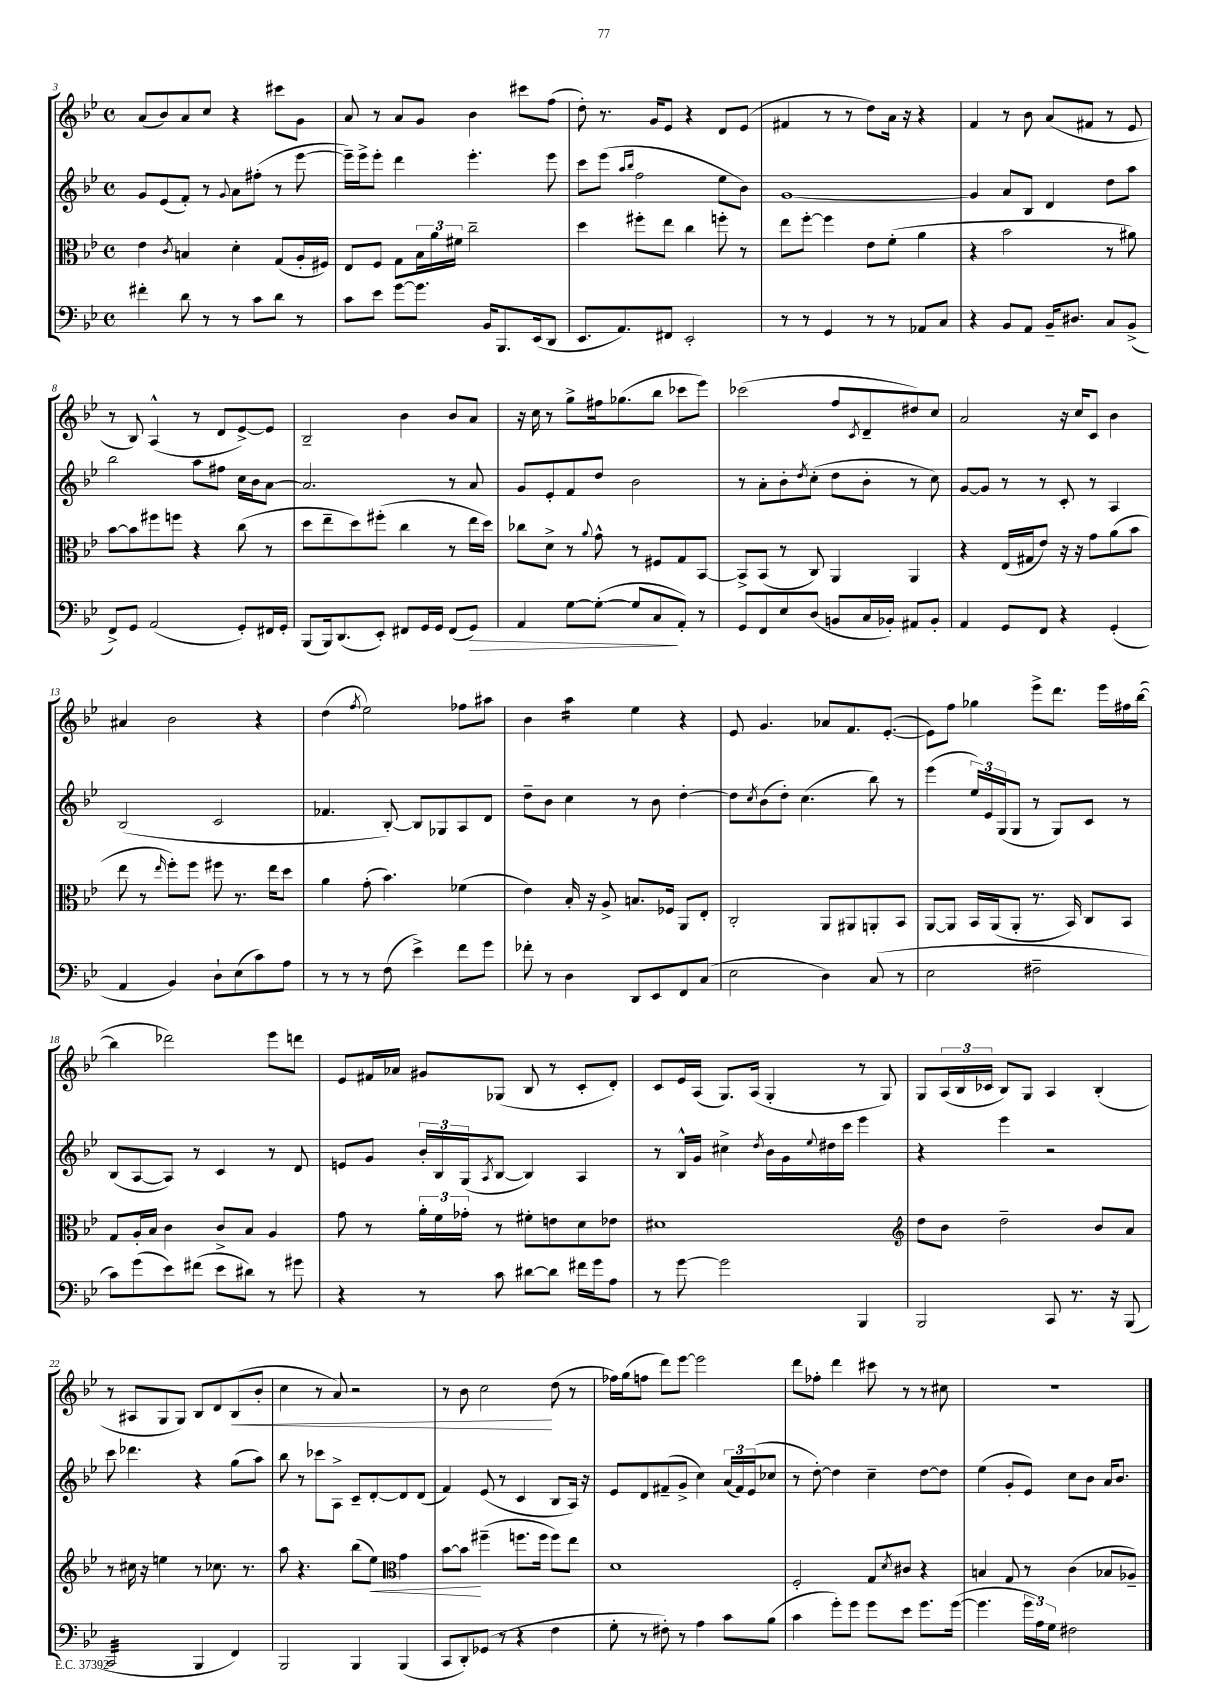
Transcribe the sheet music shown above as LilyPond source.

<<
\new StaffGroup <<
\new Staff = "s0" {
    \clef treble \key bes \major \defaultTimeSignature \time 4/4
    a'8( bes'8) a'8 c''8 r4 cis'''8 g'8 |
    a'8 r8 a'8 g'8 bes'4 cis'''8 f''8( |
    d''8-.) r8. g'16 ees'8 r4 d'8 ees'8( |
    fis'4 r8 r8 d''8) a'16 r16 r4 |
    f'4 r8 bes'8 a'8( fis'8 r8 ees'8 |
    r8 bes8) a4-^( r8 d'8 ees'8~->) ees'8 |
    bes2-- bes'4 bes'8 a'8 |
    r16 c''16 r8 g''8-> fis''16 ges''8.( bes''8 ces'''8 ees'''8) |
    ces'''2( f''8 \acciaccatura { c'8 } d'8-- dis''8) c''8 |
    a'2 r16 c''16 c'8 bes'4 |
    ais'4 bes'2 r4 |
    d''4( \acciaccatura { f''8 } ees''2) fes''8 ais''8 |
    bes'4 a''4:16 ees''4 r4 |
    ees'8 g'4. aes'8 f'8. ees'8.~-.( |
    ees'8) f''8 ges''4 ees'''8-> d'''8. ees'''16 fis''16 bes''16~( |
    bes''4 des'''2) ees'''8 d'''8 |
    ees'8 fis'16 aes'16 gis'8 ges8( bes8 r8 c'8-. d'8-.) |
    c'8 ees'16 a16( g8.) a16( g4-. r8 g8) |
    g8 \tuplet 3/2 { a16( bes16 ces'16 } bes8) g8 a4 bes4-.( |
    r8 ais8 g8 g8) bes8 d'8 bes8\<( bes'8-. |
    c''4 r8 a'8) r2 |
    r8 bes'8 c''2\! d''8( r8 |
    fes''16) g''16( f''8 d'''8) ees'''8~ ees'''2 |
    d'''8 fes''8-. d'''4 cis'''8 r8 r8 cis''8 |
    R1 \bar "|." |
}
\new Staff = "s1" {
    \clef treble \key bes \major \defaultTimeSignature \time 4/4
    g'8 ees'8( f'8-.) r8 \appoggiatura { g'8 } a'8 fis''8-.( r8 ees'''8~ |
    ees'''16--) ees'''16-> ees'''8-. d'''4 ees'''4.-. ees'''8 |
    c'''8 ees'''8( \grace { a''16 bes''16 } f''2 ees''8 bes'8) |
    g'1~ |
    g'4 a'8 bes8 d'4 d''8 a''8 |
    bes''2 a''8 fis''8 c''16 bes'16 a'8~ |
    a'2. r8 a'8 |
    g'8 ees'8-. f'8 d''8 bes'2 |
    r8 a'8-. bes'8-. \acciaccatura { d''8 } c''8-.( d''8 bes'8-. r8 c''8) |
    g'8~ g'8 r8 r8 c'8-. r8 a4 |
    bes2( c'2 |
    fes'4. bes8~-.) bes8 ges8 a8 d'8 |
    d''8-- bes'8 c''4 r8 bes'8 d''4~-. |
    d''8 \acciaccatura { c''8 } bes'8( d''8-.) c''4.( bes''8) r8 |
    ees'''4( \tuplet 3/2 { ees''16) ees'16 g16( } g8 r8 g8) c'8 r8 |
    bes8( a8~ a8) r8 c'4 r8 d'8 |
    e'8 g'8 \tuplet 3/2 { bes'16-. bes16 g16( } \acciaccatura { a8 } bes8~ bes4) a4 |
    r8 bes16-^ g'16 cis''4-> \acciaccatura { d''8 } bes'16 g'16 \appoggiatura { ees''8 } dis''16 c'''16 ees'''4 |
    r4 ees'''4 r2 |
    c'''8 des'''4. r4 g''8( a''8) |
    bes''8 r8 ces'''8 a8-> c'8-- d'8~-. d'8 d'8( |
    f'4) ees'8( r8 c'4 bes8 a16) r16 |
    ees'8 d'8 fis'8--( g'8-> c''4) \tuplet 3/2 { a'16( fis'16) ees'16( } ces''8 |
    r8 d''8~-.) d''4 c''4-- d''8~ d''8 |
    ees''4( g'8-. ees'8) c''8 bes'8 a'16 bes'8. \bar "|." |
}
\new Staff = "s2" {
    \clef alto \key bes \major \defaultTimeSignature \time 4/4
    ees'4 \acciaccatura { c'8 } b4 d'4-. g8( a16-. fis16) |
    ees8 f8 g8 \tuplet 3/2 { bes16 a'16 fis'16 } c''2-- |
    d''4 fis''8-. ees''8 c''4 f''8-. r8 |
    ees''8 f''8~-. f''4 ees'8 f'8-.( a'4 |
    r4 bes'2 r8 ais'8) |
    bes'8~ bes'8 fis''8 f''8 r4 c''8( r8 |
    d''8 ees''8-- d''8) fis''8-.( c''4 r8 ees''16 d''16) |
    ces''8 d'8-> r8 \appoggiatura { a'8 } g'8-^ r8 fis8 g8 bes,8~ |
    bes,8-> bes,8( r8 c8) a,4 a,4 |
    r4 ees16( gis16 ees'8) r16 r16 g'8 a'8( bes'8 |
    ees''8 r8 \grace { ees''16 } f''8-.) f''8 fis''8 r8. ees''16 d''8 |
    a'4 g'8-.( bes'4.) fes'4( |
    ees'4) bes16-. r16 a8-> b8. fes16 a,8 ees8-. |
    c2-. a,8 ais,8 a,8-. bes,8 |
    a,8~ a,8 bes,16 a,16( a,8-. r8. bes,16) c8 bes,8 |
    g8 a16-. bes16 c'4 c'8-> bes8 a4 |
    g'8 r8 \tuplet 3/2 { a'16-. f'16 ges'16-. } r8 fis'8-. e'8 d'8 ees'8 |
    dis'1 |
    \clef treble d''8 bes'8 d''2-- bes'8 a'8 |
    r8 cis''16 r16 e''4 r8 ces''8. r8. |
    a''8 r4. bes''8( ees''8\<) \clef alto g'4 |
    bes'8~ bes'8\! fis''4--( f''8. f''16 f''8) ees''8 |
    d'1 |
    f2-. g8 \acciaccatura { d'8 } cis'8 r4 |
    b4 g8 r8 c'4( bes8 aes8--) \bar "|." |
}
\new Staff = "s3" {
    \clef bass \key bes \major \defaultTimeSignature \time 4/4
    fis'4-. d'8 r8 r8 c'8 d'8 r8 |
    c'8 ees'8 g'8~ g'8. bes,16 bes,,8. ees,16( d,8 |
    ees,8. a,8.) fis,8 ees,2-. |
    r8 r8 g,4 r8 r8 aes,8 c8 |
    r4 bes,8 a,8 bes,16-- dis8. c8 bes,8->( |
    f,8->) g,8 a,2( g,8-.) fis,16 g,16-. |
    bes,,8( bes,,16) d,8.( ees,8-.) fis,8 g,16 g,16 fis,8( g,8\>) |
    a,4 g8~ g8~-.( g8 c8\! a,8-.) r8 |
    g,8 f,8 ees8 d8( b,8 c16 bes,16-.) ais,8 bes,8-. |
    a,4 g,8 f,8 r4 g,4-.( |
    a,4 bes,4) d8-! ees8( c'8) a8 |
    r8 r8 r8 f8( ees'4->) f'8 g'8 |
    fes'8-. r8 d4 d,8 ees,8 f,8 c8( |
    ees2 d4) c8( r8 |
    ees2 fis2-- |
    c'8) g'8( ees'8) fis'8( ees'8 dis'8) r8 gis'8 |
    r4 r8 c'8 dis'8~ dis'8 fis'16 g'16 a8 |
    r8 g'8~ g'2 bes,,4 |
    bes,,2 c,8 r8. r16 bes,,8( |
    c,2:32 bes,,4 f,4) |
    bes,,2 bes,,4 bes,,4( |
    c,8 d,8-.) ges,8( r8 r4 f4 |
    g8-. r8 fis8-.) r8 a4 c'8 bes8( |
    c'4 g'8-.) g'8 g'8 ees'8 g'8. g'16~( |
    g'4. \tuplet 3/2 { g'16 a16) g16 } fis2 \bar "|." |
}
>>
>>
\layout { \context { \Score currentBarNumber = #3 } }
